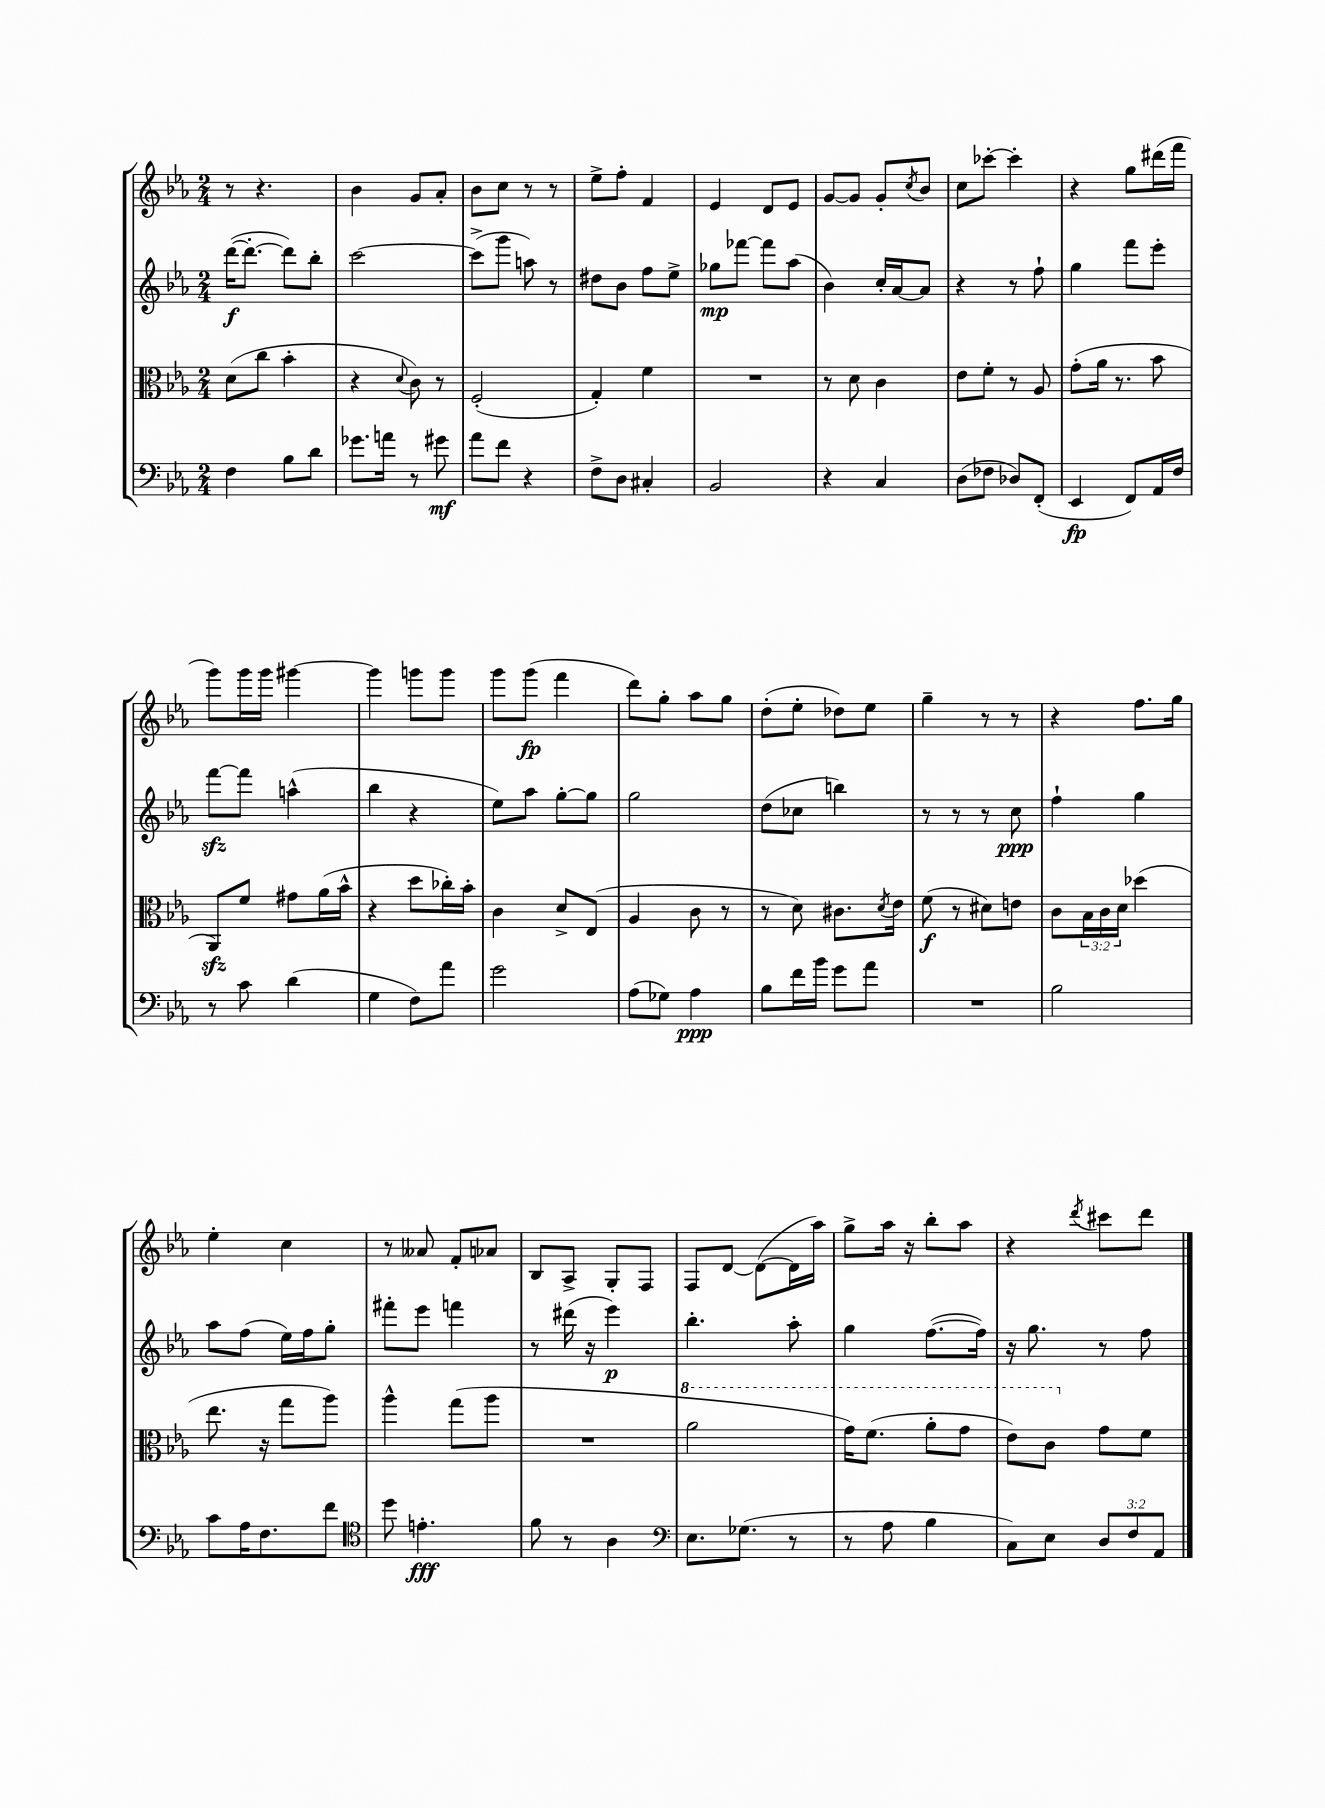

**kern	**kern	**kern	**kern
*staff4	*staff3	*staff2	*staff1
*clefF4	*clefC3	*clefG2	*clefG2
*k[b-e-a-]	*k[b-e-a-]	*k[b-e-a-]	*k[b-e-a-]
*M2/4	*M2/4	*M2/4	*M2/4
4F	(8d	([16ddd	8r
.	.	8.ddd'_	.
.	8cc	.	4.r
8B-	4b-'	8ddd])	.
8d	.	8bb-'	.
=	=	=	=
8.g-	4r	[2ccc	4b-
16a	.	.	.
.	8qqd	.	.
8r	8c)	.	8g
8g#	8r	.	8a-'
=	=	=	=
8a-	(2F'	(8ccc^]	8b-
8f	.	8ggg	8cc
4r	.	8aa)	8r
.	.	8r	8r
=	=	=	=
8F^	4G')	8dd#	8ee-^
8D	.	8b-	8ff'
4C#'	4f	8ff	4f
.	.	8ee-^	.
=	=	=	=
2BB-	2r	8gg-	4e-
.	.	[8fff-	.
.	.	8fff-]	8d
.	.	(8aa-	8e-
=	=	=	=
4r	8r	4b-)	[8g
.	8d	.	8g]
4C	4c	16cc'	8g'
.	.	[16a-	.
.	.	.	8qcc
.	.	8a-]	8b-
=	=	=	=
(8D	8e-	4r	8cc
8F-	8f'	.	[8ccc-'
8D-)	8r	8r	4ccc-']
(8FF'	8A-	8ff`	.
=	=	=	=
4EE-	(8g'	4gg	4r
.	16a-	.	.
.	8.r	.	.
8FF)	.	8fff	8gg
16AA-	8b-	8eee-'	(16ddd#
16F	.	.	16fff
=	=	=	=
8r	8AA-)	[8fff	8ggg)
8c	8f	8fff]	16ggg
.	.	.	16ggg
(4d	8g#	(4aa^^	[4ggg#
.	(16a-	.	.
.	16b-^^	.	.
=	=	=	=
4G	4r	4bb-	4ggg#]
8F)	8dd	4r	8ggg
8a-	16cc-')	.	8ggg
.	16b-'	.	.
=	=	=	=
2g	4c	8ee-)	8ggg
.	.	8aa-	(8ggg
.	8d^	[8gg'	4fff
.	(8E-	8gg]	.
=	=	=	=
(8A-	4A-	2gg	8ddd)
8G-)	.	.	8gg'
4A-	8c	.	8aa-
.	8r	.	8gg
=	=	=	=
8B-	8r	(8dd	(8dd'
16f	8d)	8cc-	8ee-'
16b-	.	.	.
8g	8.c#	4bb)	8dd-)
8a-	.	.	8ee-
.	8qd	.	.
.	16e-	.	.
=	=	=	=
2r	(8f	8r	4gg~
.	8r	8r	.
.	8d#)	8r	8r
.	8e	8cc	8r
=	=	=	=
2B-	8c	4ff`	4r
.	24B-	.	.
.	24c	.	.
.	24d	.	.
.	(4dd-	4gg	8.ff
.	.	.	16gg
=	=	=	=
8c	8.ee-	8aa-	4ee-'
16A-	.	(8ff	.
8.F	16r	.	.
.	8gg	16ee-)	4cc
.	.	16ff	.
8f	8aa-)	8gg'	.
=	=	=	=
*clefC4	*	*	*
8dd	4aa-^^	8fff#'	8r
4.e'	.	8eee-	8a--
.	(8gg	4fff	8f'
.	8aa-	.	8a-
=	=	=	=
8f	2r	8r	8B-
8r	.	(16ddd#	8A-^
.	.	16r	.
4A-	.	4eee-)	8G'
.	.	.	8F
=	=	=	=
*clefF4	*	*	*
8.E-	2aa-	4.bb-'	8F
.	.	.	[8d
(8.G-	.	.	.
.	.	.	(8d_
8r	.	8aa-'	16d]
.	.	.	16aa-)
=	=	=	=
8r	16gg)	4gg	8gg^
.	(8.ff	.	.
8A-	.	.	16aa-
.	.	.	16r
4B-	8aa-'	([8.ff	8bb-'
.	8gg	.	8aa-
.	.	16ff])	.
=	=	=	=
8C)	8ee-)	16r	4r
.	.	8.gg	.
8E-	8cc	.	.
.	.	.	8qddd
12D	8g	8r	8ccc#
12F	.	.	.
.	8f	8ff	8ddd
12AA-	.	.	.
==	==	==	==
*-	*-	*-	*-
